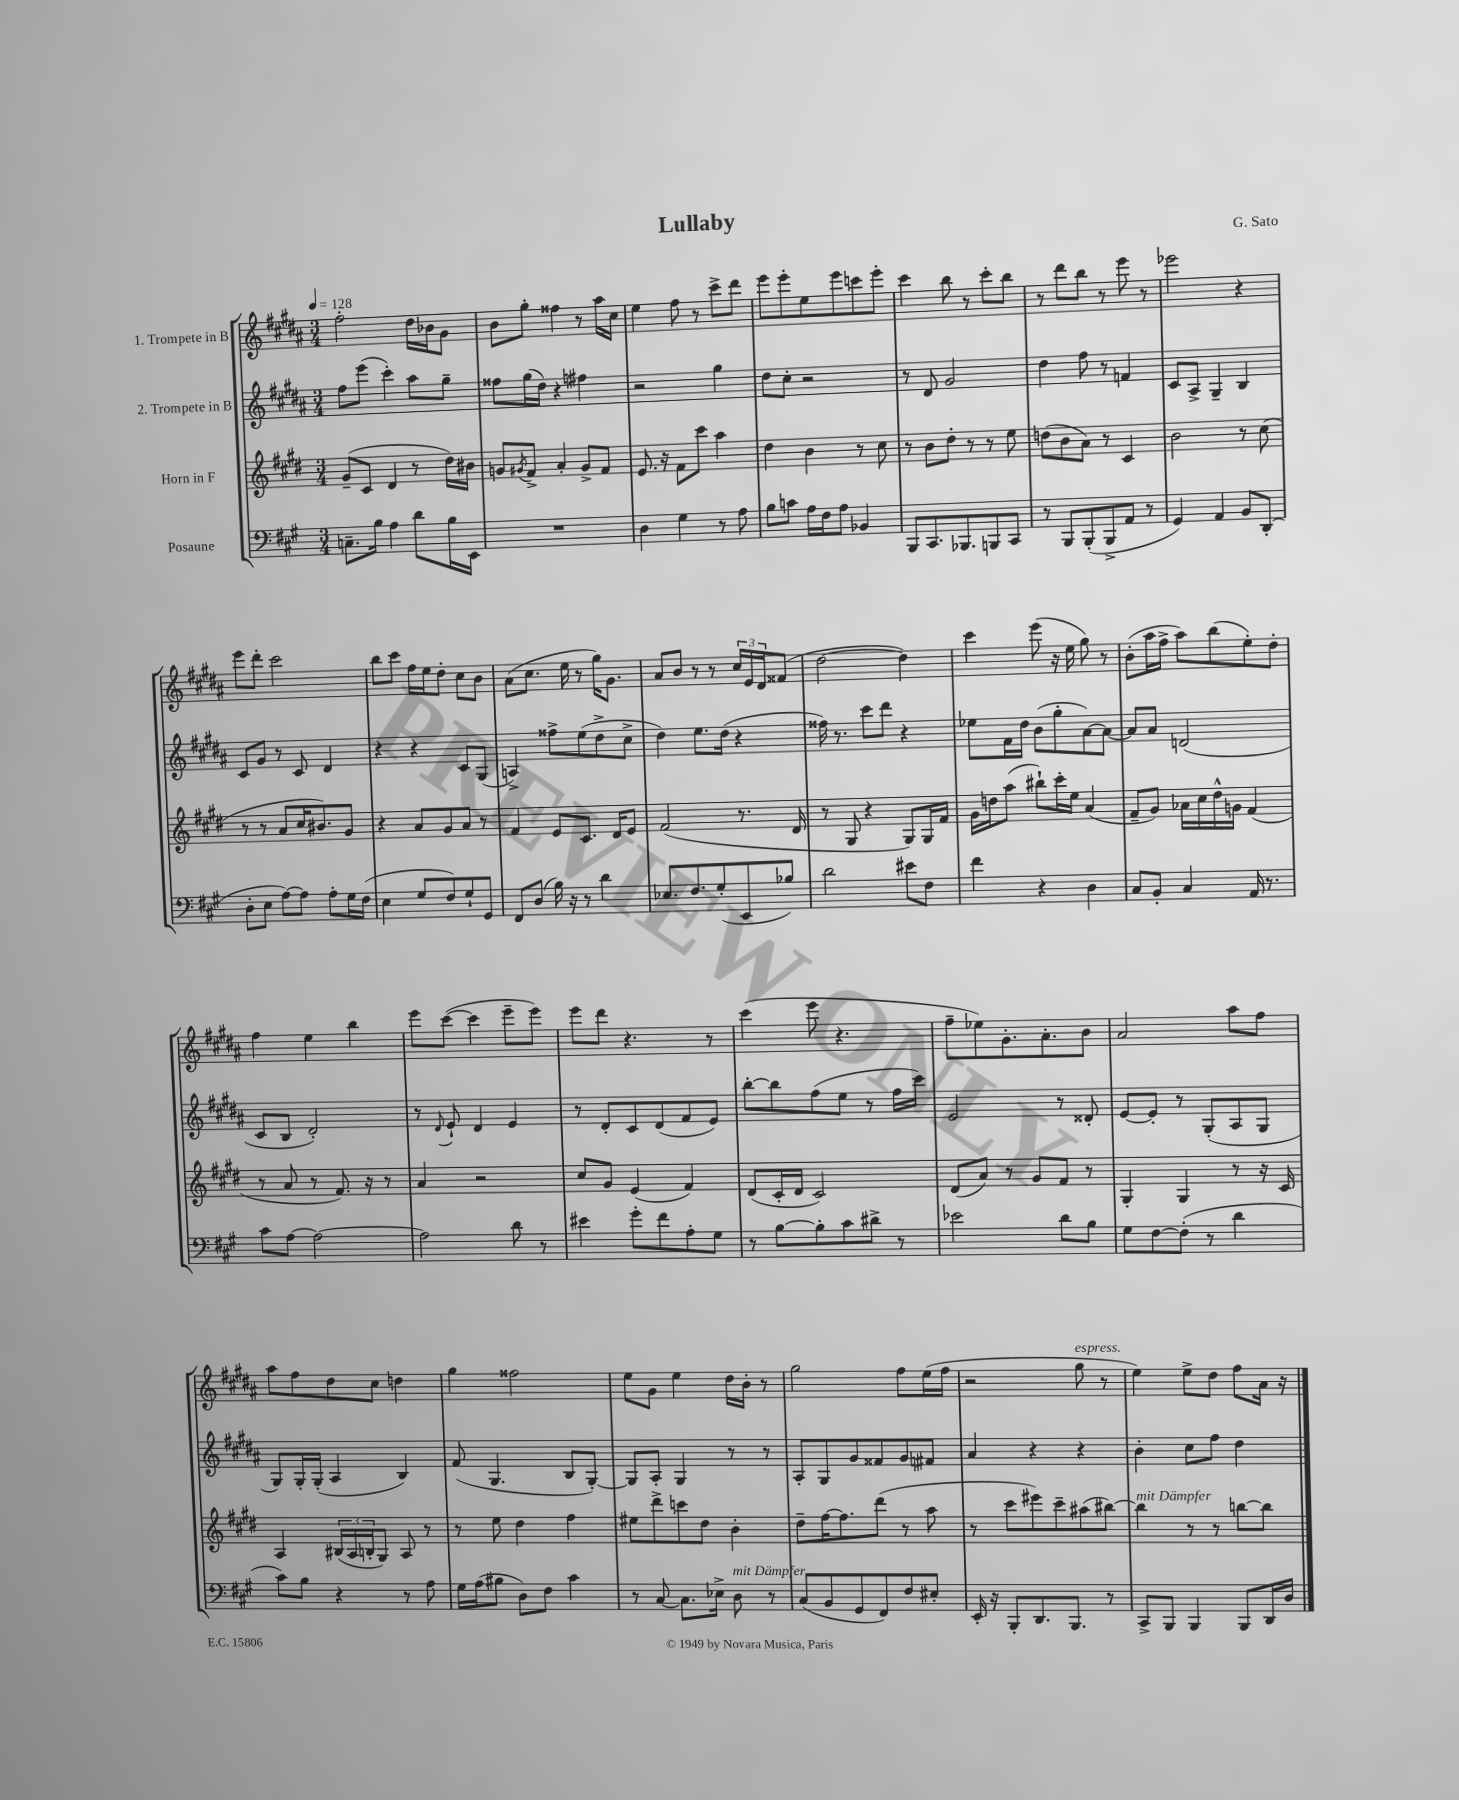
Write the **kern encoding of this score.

**kern	**kern	**kern	**kern
*staff4	*staff3	*staff2	*staff1
*clefF4	*clefG2	*clefG2	*clefG2
*k[f#c#g#]	*k[f#c#g#d#]	*k[f#c#g#d#a#]	*k[f#c#g#d#a#]
*M3/4	*M3/4	*M3/4	*M3/4
*MM128	*MM128	*MM128	*MM128
8.C~	(8g#~	8ff#	2ff#'
.	8c#	(8eee	.
16B	.	.	.
4A	4d#	4ccc#')	.
8d	8r	8aa#	16dd#
.	.	.	16b-
16B	16dd#)	8gg#~	8g#
16EE	16b#	.	.
=	=	=	=
2.r	8g	8ff##	8b
.	8qg#	.	.
.	8f#^	(16gg#	8gg#'
.	.	16dd#)	.
.	4a'	4r	4ff##
.	8g#^	4ff#	8r
.	8f#	.	16aa#
.	.	.	16cc#
=	=	=	=
4D	8.e	2r	4ee
.	16r	.	.
4G#	8f#	.	8ff#
.	8ccc#	.	8r
8r	4aa	4gg#	8ccc#^
8A	.	.	8ddd#
=	=	=	=
8B	4dd#	8dd#	8eee
8c	.	8cc#'	8eee'
16A	4b	2r	8ee
16F#	.	.	.
8A	.	.	8eee
4BB-	8r	.	8ccc
.	8cc#	.	8eee'
=	=	=	=
8BBB	8r	8r	4ccc#
8.CC#	8b	8d#	.
.	8dd#'	2g#	8bb
8.BBB-	.	.	.
.	8r	.	8r
8BBB	8r	.	8ccc#'
8CC#	8ee	.	8bb
=	=	=	=
8r	(8dd	4dd#	8r
8BBB	8b	.	8ddd#
(8BBB'	8a)	8ff#	8bb
8BBB^	8r	8r	8r
8AA	4c#	4f	8eee
8r	.	.	8r
=	=	=	=
4GG#)	2b	8c#	2eee-
.	.	8A#^	.
4AA	.	4G#~	.
8BB	8r	4B	4r
(8DD'	(8cc#	.	.
=	=	=	=
8D'	8r	8c#	8eee
8E	8r	8g#	8ddd#'
[8A)	8a	8r	2ccc#
8A]	16cc#	8c#	.
.	8.b#)	.	.
8A'	.	4d#	.
16G#	8g#	.	.
(16F#	.	.	.
=	=	=	=
4E	4r	4r	8bb
.	.	.	8ccc#
8G#	8a	4r	16ff#
.	.	.	16ee
8F#)	8g#	.	8dd#'
8G#`	8a	8c#	8cc#
8GG#	8r	(8G#	8b
=	=	=	=
8FF#	4f#	4A^)	(8a#
(8D	.	.	8.cc#
16B)	8e	8ff##^	.
16r	.	.	16ee
8r	8.c#	(8ee	8r
4d	.	8dd#^	16gg#)
.	16d#	.	8.g#
.	8e	8cc#^	.
=	=	=	=
8.E-	(2f#	4dd#)	8a#
.	.	.	8b
8.F#	.	.	.
.	.	8.ee	8r
(8G#'	.	.	8r
.	.	(16dd#	.
8EE	8.r	4r	24cc#
.	.	.	24e
.	.	.	24d#
8B-)	.	.	(8f##
.	16d#	.	.
=	=	=	=
2d	8r	16ff##)	[2dd#
.	.	8.r	.
.	8G#	.	.
.	4r	8ccc#	.
.	.	8ddd#	.
8e#	8G#)	4r	4dd#])
8F#	16G#	.	.
.	16f#	.	.
=	=	=	=
4f#	16g#	8ee-	4ccc#
.	16dd	.	.
.	(8aa	16f#	.
.	.	16dd#	.
4r	8bb#`)	(8b	(8eee
.	16ccc#'	8gg#'	16r
.	16ee	.	16ee
4D	(4a	[8a#)	8gg#)
.	.	8a#_	8r
=	=	=	=
8C#	8f#~	8a#]	(8b'
8BB'	8g#)	8a#	16aa#
.	.	.	16ff#^
4C#	16a-	(2d	8aa#)
.	16cc#	.	.
.	16dd#^^	.	(8bb
.	16g	.	.
16AA	(4f#	.	8ee')
8.r	.	.	.
.	.	.	8dd#'
=	=	=	=
8c#	8r	8c#	4ff#
[8A	8a	8B	.
2A_	8r	2d#')	4ee
.	8.f#)	.	.
.	.	.	4bb
.	16r	.	.
.	8r	.	.
=	=	=	=
2A]	4a	8r	8eee
.	.	8qqd#	.
.	.	8e`	([8ccc#
.	2r	4d#	4ccc#]
8d	.	4e	8eee~
8r	.	.	8eee)
=	=	=	=
4e#	8cc#	8r	8eee
.	8g#	8d#'	8ddd#
8g#'	(4e	8c#	4.r
8f#	.	(8d#	.
8A'	4f#)	8f#	.
8G#	.	8e)	8r
=	=	=	=
8r	(8d#	[8bb'	(4ccc#
[8B	16c#'	8bb]	.
.	16d#	.	.
8B']	2c#)	(8ff#	8eee
8c#	.	8ee	4.r
8d#^	.	8r	.
8r	.	16ff#	.
.	.	16ccc#)	.
=	=	=	=
2e-	(8d#	2e	8ff#~
.	8a)	.	8ee-)
.	8r	.	8.g#'
.	8g#	.	.
.	.	.	8.a#'
8d	8f#	8r	.
8B	8r	8d##'	8b
=	=	=	=
8G#	4G#'	[8e	2a#
[8F#	.	8e']	.
(8F#']	4G#	8r	.
8r	.	(8G#'	.
4d	8r	8A#	8aa#
.	16r	8G#	8ff#
.	16c#	.	.
=	=	=	=
8c#)	4A	8G#)	8aa#
8B	.	16G#'	8ff#
.	.	(16G#'	.
4r	(24B#	4A#	8dd#
.	24A	.	.
.	24B'	.	.
.	8G#)	.	8cc#
8r	8A	4B)	4dd
8A	8r	.	.
=	=	=	=
16G#	8r	(8f#	4gg#
(16A	.	.	.
8B#	8ee	4.G#	.
8D)	4dd#	.	2ff##
8F#	.	.	.
4c#	4ff#	8B	.
.	.	[8G#')	.
=	=	=	=
8r	8ee#	8G#]	8ee
[8C#	8ddd#^	8A#'	8g#
8.C#]	8ccc	4G#	4ee
.	8dd#	.	.
16E-^	.	.	.
8D	4b'	8r	16dd#
.	.	.	16b'
8r	.	8r	8r
=	=	=	=
(8C#	8dd#~	8A#'	2gg#
8BB	[16ff#	8G#	.
.	8.ff#]	.	.
8GG#	.	8g#	.
8FF#)	(8ddd#	8f##	.
8F#	8r	8g#	8ff#
8E#'	8aa	8f#	(16ee
.	.	.	16ff#
=	=	=	=
16EE'	8r	4a#	2r
16r	.	.	.
8BBB'	8ccc#	.	.
8.DD	8eee#)	4r	.
.	8ccc#~	.	.
8.BBB	.	.	.
.	(8aa#	4r	8gg#
8r	[8bb#)	.	8r
=	=	=	=
8CC#^	4bb#]	4b'	4ee)
8BBB	.	.	.
4BBB	8r	8cc#	8ee^
.	8r	8ff#	8dd#
8BBB	[8bb	4dd#	8ff#
16DD	8bb]	.	16a#
16D	.	.	16r
==	==	==	==
*-	*-	*-	*-
